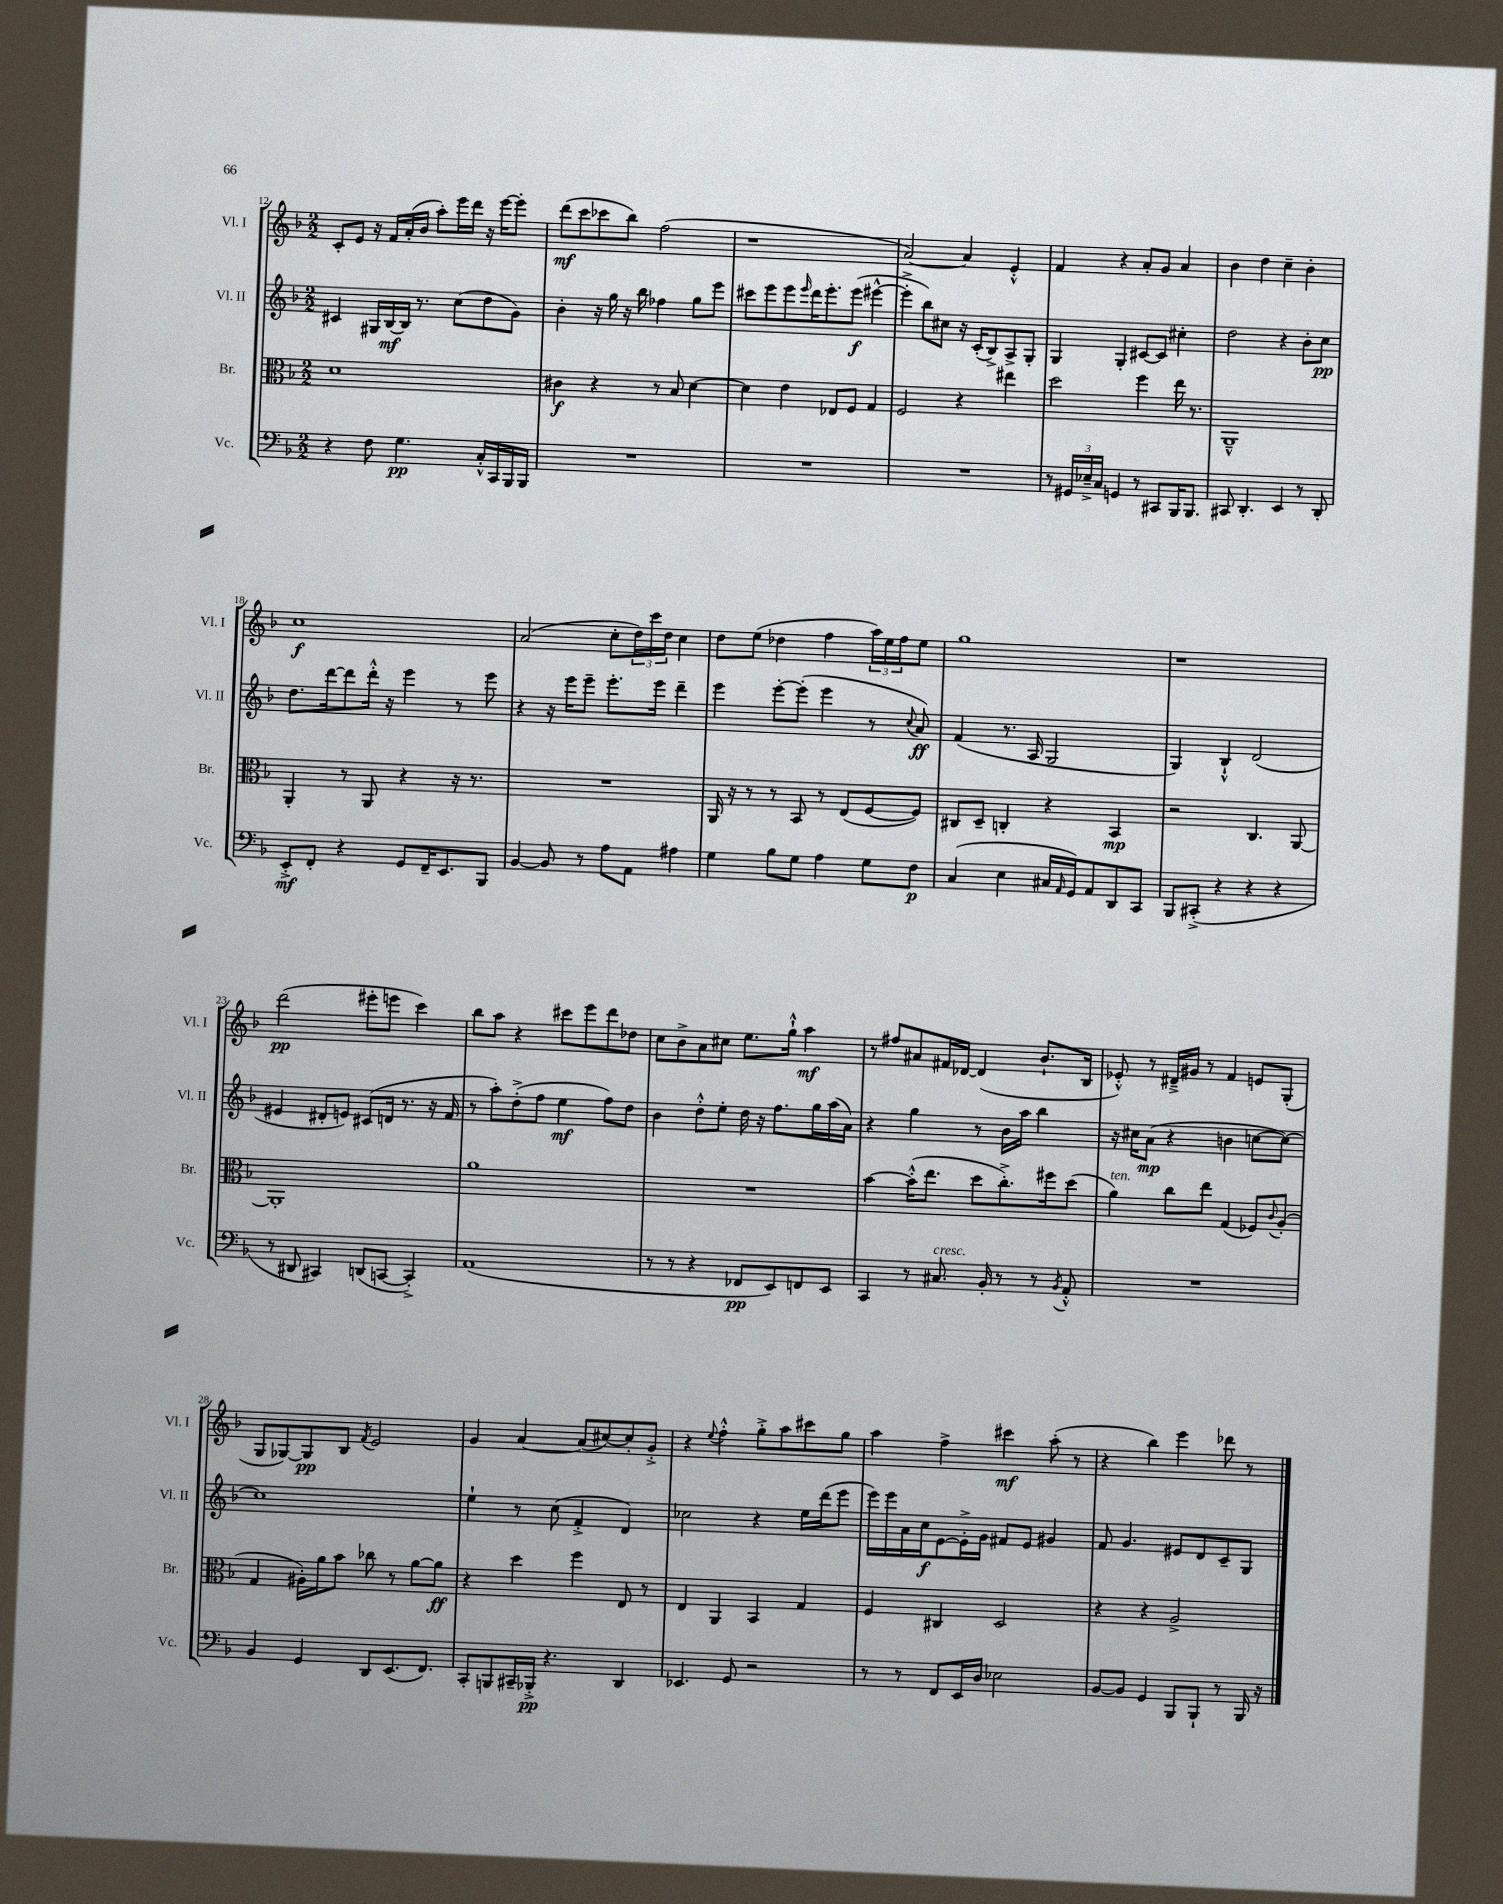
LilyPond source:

<<
\new StaffGroup <<
\new Staff = "s0" \with { instrumentName = "Vl. I" shortInstrumentName = "Vl. I" } {
    \clef treble \key f \major \numericTimeSignature \time 2/2
    c'8-. e'8 r16 f'16 a'16-.( bes'16 a''8-.) e'''16 d'''16 r16 e'''16~ e'''8-. |
    d'''8\mf( c'''8 ces'''8 bes''8) f''2( |
    r1 |
    a'2~) a'4 e'4-.-^ |
    f'4 r4 a'8-. g'8 a'4 |
    bes'4 d''4 c''4-- bes'4-. |
    c''1\f |
    a'2( c''8-. \tuplet 3/2 { d''16) c'''16 d''16 } c''4 |
    d''8 e''8( des''4 f''4 \tuplet 3/2 { a''16) e''16 f''16 } e''8 |
    g''1 |
    r1 |
    d'''2\pp( eis'''8-. e'''8 c'''4) |
    bes''8 a''8 r4 cis'''8 e'''8 d'''8 des''8 |
    c''8 bes'8-> a'8 cis''8 e''8. g''16-!-^ a''4\mf |
    r8 fis''8 ais'8 fis'16 des'16~ des'4( bes'8.-! bes16 |
    ees'8-.-^) r8 dis'16---> gis'16 r8 f'4 e'8 g8-.( |
    g8 ges8~) ges8\pp bes8 \acciaccatura { f'8 } e'2 |
    g'4 a'4~ a'8( cis''8~) cis''8-. g'8-.-> |
    r4 \appoggiatura { e''8 } f''4-.-^ g''8-.-> a''8 cis'''8 g''8 |
    a''4 f''4-> cis'''4\mf a''8-.( r8 |
    r4 bes''4) e'''4 des'''8 r8 \bar "|." |
}
\new Staff = "s1" \with { instrumentName = "Vl. II" shortInstrumentName = "Vl. II" } {
    \clef treble \key f \major \numericTimeSignature \time 2/2
    cis'4 gis16 bes16~\mf bes16 r8. c''8( d''8 g'8) |
    bes'4-. r16 g''16 r16 bes''16 fes''4 g''8 e'''8 |
    cis'''8 e'''8 e'''8 \grace { e'''16 } d'''16 e'''8.-. e'''8\f( eis'''4~-^ |
    eis'''4-.-> bes''8) cis''8 r16 c'16-.( bes8->) a8-> g8-. |
    g4 g4-. cis'8~ cis'8 cis''4-. |
    d''2 r4 bes'8-. c''8\pp |
    d''8. d'''16~ d'''8 d'''16-.-^ r16 e'''4 r8 e'''8 |
    r4 r16 e'''16 e'''8-- e'''8.-. e'''16 d'''4-- |
    e'''4 e'''8~-. e'''8-.( e'''4 r8 \appoggiatura { c''8 } a'8\ff) |
    f'4( r8. a16 g2 |
    g4) bes4-!-^ d'2( |
    eis'4 dis'8-. e'8) cis'8( d'16 r8. r16 f'16 |
    r8 a''8-.) d''8-.->( f''8 e''4\mf f''8) d''8 |
    bes'4 d''8-.-^ e''8-. d''16 r16 f''8. g''16 a''16( a'16) |
    r4 g''4 r8 bes'16 a''16 bes''4 |
    r16 cis''16 a'8\mp( r4 b'4 c''8~ c''8~) |
    c''1 |
    e''4-! r8 c''8( f'4-.-> d'4) |
    ces''2 r4 e''16 d'''16( e'''8 |
    e'''16) e'''16 a'16 c''16\f e'8~ e'16-.-> g'16 fis'8 e'8 gis'4 |
    f'8 g'4. eis'8 d'8 c'8-- g8 \bar "|." |
}
\new Staff = "s2" \with { instrumentName = "Br." shortInstrumentName = "Br." } {
    \clef alto \key f \major \numericTimeSignature \time 2/2
    d'1 |
    cis'4\f r4 r8 bes8 d'4~ |
    d'4 e'4 ees8 f8 g4 |
    f2 r4 eis''4 |
    d''2 f''4 e''16 r8. |
    a,1---^ |
    a,4-. r8 a,8 r4 r16 r8. |
    R1 |
    a,16 r16 r8 r8 bes,8 r8 e8( f8~ f8) |
    cis8 d8-- c4-. r4 bes,4\mp |
    r2 c4. a,8~ |
    a,1-. |
    a'1 |
    R1 |
    bes'4~ bes'16-.-^( e''8. d''8 c''8.-.->) fis''16 d''8( |
    a'4^\markup { \italic "ten." }) c''8 e''8 g4( fes8) \appoggiatura { c'8 } a8-.( |
    g4 ais16-.) a'16 bes'8 ces''8 r8 a'8~ a'8\ff |
    r4 d''4 f''4 e8 r8 |
    e4 a,4 bes,4 g4 |
    f4 cis4 d2 |
    r4 r4 a2-> \bar "|." |
}
\new Staff = "s3" \with { instrumentName = "Vc." shortInstrumentName = "Vc." } {
    \clef bass \key f \major \numericTimeSignature \time 2/2
    r4 f8 g4.\pp c16-.-^ c,16 bes,,16 bes,,16 |
    R1 |
    R1 |
    R1 |
    r8 \tuplet 3/2 { gis,16 ees16---> c16 } g,4 r8 cis,8 bes,,16 bes,,8. |
    cis,8 d,4.-. e,4 r8 d,8-. |
    e,8-.->\mf f,8-. r4 g,8 f,16-- e,8. bes,,8 |
    bes,4~ bes,8 r8 a8 a,8 ais4 |
    g4 bes8 g8 a4 g8 f8\p |
    c4( e4 cis16 \grace { a,16 } g,16) a,8 d,8 c,8 |
    bes,,8 cis,8-.->( r4 r4 r4 |
    r8 dis,8 cis,4) d,8( c,8~ c,4-.->) |
    a,1( |
    r8 r8 r4 fes,8\pp e,8) f,8 e,8 |
    c,4 r8 cis8.^\markup { \italic "cresc." } bes,16-. r8 r8 \acciaccatura { bes,8 } a,8-.-^ |
    R1 |
    bes,4 g,4 d,8 e,8.( f,8.) |
    c,8-. b,,8 cis,16-- bes,,16-.->\pp r4. d,4 |
    ees,4. g,8 r2 |
    r8 r8 f,8 e,16 d16 ees2 |
    bes,8~ bes,8 g,4 bes,,8 bes,,8-! r8 bes,,16 r16 \bar "|." |
}
>>
>>
\layout { \context { \Score currentBarNumber = #12 } }
